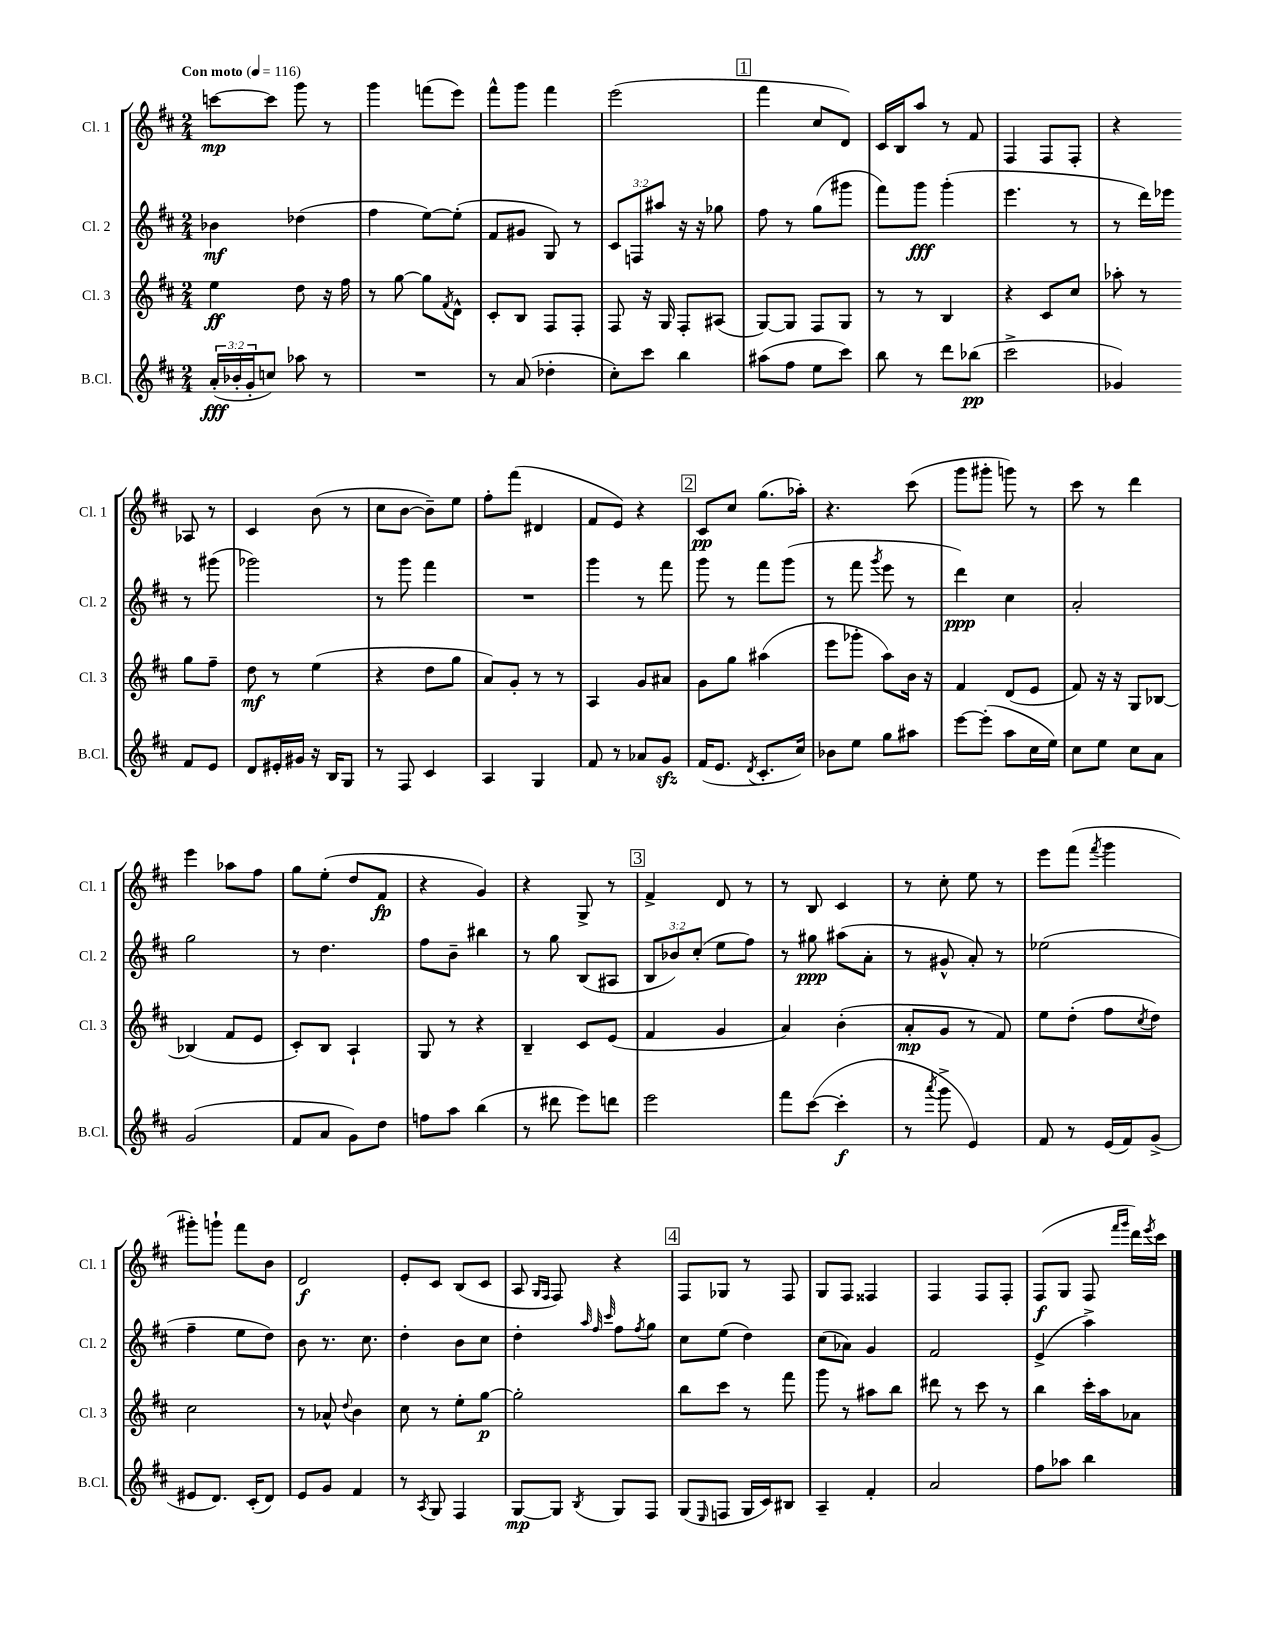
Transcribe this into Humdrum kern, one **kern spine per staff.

**kern	**dynam	**kern	**dynam	**kern	**dynam	**kern	**dynam
*part4	*part4	*part3	*part3	*part2	*part2	*part1	*part1
*staff4	*staff4	*staff3	*staff3	*staff2	*staff2	*staff1	*staff1
*I"B.Cl.	*	*I"Cl. 3	*	*I"Cl. 2	*	*I"Cl. 1	*
*I'B.Cl.	*	*I'Cl. 3	*	*I'Cl. 2	*	*I'Cl. 1	*
*clefG2	*	*clefG2	*	*clefG2	*	*clefG2	*
*k[f#c#]	*	*k[f#c#]	*	*k[f#c#]	*	*k[f#c#]	*
*M2/4	*	*M2/4	*	*M2/4	*	*M2/4	*
*MM116	*	*MM116	*	*MM116	*	*MM116	*
=1	=1	=1	=1	=1	=1	=1	=1
!	!	!	!	!	!	!LO:TX:a:B:t=Con moto	!
(24a'/LL	fff	4ee\	ff	4b-X\	mf	[8cccn\L	mp
24b-X'/	.	.	.	.	.	.	.
24g'/J	.	.	.	.	.	.	.
8ccn/J)	.	.	.	.	.	8ccc\J]	.
8aa-X\	.	8dd\	.	(4dd-X\	.	8ggg\	.
8r	.	16r	.	.	.	8r	.
.	.	16ff#\	.	.	.	.	.
=2	=2	=2	=2	=2	=2	=2	=2
2r	.	8r	.	4ff#\	.	4ggg\	.
.	.	[8gg\	.	.	.	.	.
.	.	8gg\L]	.	[8ee\L)	.	(8fffn\L	.
.	.	8qf#/	.	.	.	.	.
.	.	8d^^\J	.	(8ee'\J]	.	8eee\J)	.
=3	=3	=3	=3	=3	=3	=3	=3
8r	.	8c#'/L	.	8f#/L	.	8fff#^^\L	.
(8a/	.	8B/J	.	8g#X/J	.	8ggg\J	.
4dd-X'\	.	8F#/L	.	8G/)	.	4fff#\	.
.	.	8F#'/J	.	8r	.	.	.
=4	=4	=4	=4	=4	=4	=4	=4
8cc#'\L)	.	8F#/	.	12c#/L	.	(2eee\	.
.	.	.	.	12Fn/	.	.	.
8ccc#\J	.	16r	.	.	.	.	.
.	.	.	.	12aa#X/J	.	.	.
.	.	16G/	.	.	.	.	.
4bb\	.	8F#'/L	.	16r	.	.	.
.	.	.	.	16r	.	.	.
.	.	(8A#X/J	.	8gg-X\	.	.	.
!!LO:REH:place=s1:t=1
=5	=5	=5	=5	=5	=5	=5	=5
(8aa#X\L	.	[8G/L)	.	8ff#\	.	4fff#\	.
8ff#\J	.	8G/J]	.	8r	.	.	.
8ee\L	.	8F#/L	.	(8gg\L	.	8cc#/L	.
8ccc#\J)	.	8G/J	.	8ggg#X\J	.	8d/J)	.
=6	=6	=6	=6	=6	=6	=6	=6
8bb\	.	8r	.	8fff#\L)	.	16c#/LL	.
.	.	.	.	.	.	16B/J	.
8r	.	8r	.	8ggg\J	fff	8aa/J	.
8ddd\L	.	4B/	.	(4ggg'\	.	8r	.
(8bb-X\J	pp	.	.	.	.	8f#/	.
=7	=7	=7	=7	=7	=7	=7	=7
2ccc#^\	.	4r	.	4.eee\	.	4F#/	.
.	.	8c#/L	.	.	.	8F#/L	.
.	.	8cc#/J	.	8r	.	8F#'/J	.
=8	=8	=8	=8	=8	=8	=8	=8
4g-X/)	.	8aa-X'\	.	8r	.	4r	.
.	.	8r	.	16ddd\LL)	.	.	.
.	.	.	.	16eee-X\JJ	.	.	.
8f#/L	.	8gg\L	.	8r	.	8A-X/	.
8e/J	.	8ff#~\J	.	(8ggg#X\	.	8r	.
!!LO:LB:g=z
=9	=9	=9	=9	=9	=9	=9	=9
8d/L	.	8dd\	mf	2ggg-X\)	.	4c#/	.
16e#X'/L	.	8r	.	.	.	.	.
16g#X/JJ	.	.	.	.	.	.	.
16r	.	(4ee\	.	.	.	(8b\	.
16B/KL	.	.	.	.	.	.	.
8G/J	.	.	.	.	.	8r	.
=10	=10	=10	=10	=10	=10	=10	=10
8r	.	4r	.	8r	.	8cc#\L	.
8F#/	.	.	.	8ggg\	.	[8b\J	.
4c#/	.	8dd\L	.	4fff#\	.	8b~\L])	.
.	.	8gg\J	.	.	.	8ee\J	.
=11	=11	=11	=11	=11	=11	=11	=11
4A/	.	8a/L)	.	2r	.	8ff#'\L	.
.	.	8g'/J	.	.	.	(8fff#\J	.
4G/	.	8r	.	.	.	4d#X/	.
.	.	8r	.	.	.	.	.
=12	=12	=12	=12	=12	=12	=12	=12
8f#/	.	4A/	.	4ggg\	.	8f#/L	.
8r	.	.	.	.	.	8e/J)	.
8a-X/L	.	8g/L	.	8r	.	4r	.
8gzz/J	.	8a#X/J	.	8fff#\	.	.	.
!!LO:REH:place=s1:t=2
=13	=13	=13	=13	=13	=13	=13	=13
(16f#/KL	.	8g\L	.	8ggg\	.	8c#/L	pp
8.e/J	.	.	.	.	.	.	.
.	.	8gg\J	.	8r	.	8cc#/J	.
8qd/	.	.	.	.	.	.	.
8.c#'/L	.	(4aa#X\	.	8fff#\L	.	(8.gg\L	.
.	.	.	.	(8ggg\J	.	.	.
16cc#/Jk)	.	.	.	.	.	16aa-X'\Jk)	.
=14	=14	=14	=14	=14	=14	=14	=14
8b-X\L	.	8eee\L	.	8r	.	4.r	.
8ee\J	.	8ggg-X'\J	.	8fff#\	.	.	.
.	.	.	.	8qggg/	.	.	.
8gg\L	.	8aa\L)	.	8eee\	.	.	.
8aa#X\J	.	16b\Jk	.	8r	.	(8ccc#\	.
.	.	16r	.	.	.	.	.
=15	=15	=15	=15	=15	=15	=15	=15
[8eee\L	.	4f#/	.	4ddd\)	ppp	8ggg\L	.
(8eee'\J]	.	.	.	.	.	8ggg#X'\J	.
8aa\L	.	(8d/L	.	4cc#\	.	8gggn\)	.
16cc#\L	.	8e/J	.	.	.	8r	.
16ee\JJ)	.	.	.	.	.	.	.
=16	=16	=16	=16	=16	=16	=16	=16
8cc#\L	.	8f#/)	.	2a'/	.	8ccc#\	.
8ee\J	.	16r	.	.	.	8r	.
.	.	16r	.	.	.	.	.
8cc#\L	.	8G/L	.	.	.	4ddd\	.
8a\J	.	[8B-X/J	.	.	.	.	.
!!LO:LB:g=z
=17	=17	=17	=17	=17	=17	=17	=17
(2g/	.	(4B-X/]	.	2gg\	.	4eee\	.
.	.	8f#/L	.	.	.	8aa-X\L	.
.	.	8e/J	.	.	.	8ff#\J	.
=18	=18	=18	=18	=18	=18	=18	=18
8f#/L	.	8c#'/L)	.	8r	.	8gg\L	.
8a/J	.	8B/J	.	4.dd\	.	(8ee'\J	.
8g\L)	.	4A`/	.	.	.	8dd/L	.
8dd\J	.	.	.	.	.	8f#/J	fp
=19	=19	=19	=19	=19	=19	=19	=19
8ffn\L	.	8G/	.	8ff#\L	.	4r	.
8aa\J	.	8r	.	8b~\J	.	.	.
(4bb\	.	4r	.	4bb#X\	.	4g/)	.
=20	=20	=20	=20	=20	=20	=20	=20
8r	.	4B~/	.	8r	.	4r	.
8ddd#X\	.	.	.	8gg\	.	.	.
8eee\L)	.	8c#/L	.	(8B/L	.	8G^/	.
8dddn\J	.	(8e/J	.	8A#X/J	.	8r	.
!!LO:REH:place=s1:t=3
=21	=21	=21	=21	=21	=21	=21	=21
2eee\	.	4f#/	.	12B/L	.	4f#^/	.
.	.	.	.	12b-X/)	.	.	.
.	.	.	.	(12cc#'/J	.	.	.
.	.	4g/	.	8ee\L	.	8d/	.
.	.	.	.	8ff#\J)	.	8r	.
=22	=22	=22	=22	=22	=22	=22	=22
8fff#\L	.	4a/)	.	8r	.	8r	.
([8ccc#\J	.	.	.	8gg#X\	ppp	8B/	.
4ccc#'\]	f	(4b'\	.	(8aa#X\L	.	4c#/	.
.	.	.	.	8a'\J	.	.	.
=23	=23	=23	=23	=23	=23	=23	=23
8r	.	8a'/L	mp	8r	.	8r	.
8qaaa/	.	.	.	.	.	.	.
8ggg^\	.	8g/J	.	8g#X^^/	.	8cc#'\	.
4e/)	.	8r	.	8a'/)	.	8ee\	.
.	.	8f#/)	.	8r	.	8r	.
=24	=24	=24	=24	=24	=24	=24	=24
8f#/	.	8ee\L	.	(2ee-X\	.	8eee\L	.
8r	.	(8dd'\J	.	.	.	(8fff#\J	.
.	.	.	.	.	.	8qfff#/	.
(16e/LL	.	8ff#\L	.	.	.	4ggg\	.
16f#/J)	.	.	.	.	.	.	.
.	.	8qcc#/	.	.	.	.	.
(8g^/J	.	8dd\J)	.	.	.	.	.
!!LO:LB:g=z
=25	=25	=25	=25	=25	=25	=25	=25
8e#X/L	.	2cc#\	.	4ff#~\	.	8ggg#X'\L)	.
8.d/J)	.	.	.	.	.	8gggn`\J	.
.	.	.	.	8ee\L	.	8fff#\L	.
(16c#'/KL	.	.	.	.	.	.	.
8d/J)	.	.	.	8dd\J)	.	8b\J	.
=26	=26	=26	=26	=26	=26	=26	=26
8e/L	.	8r	.	8b\	.	2d/	f
8g/J	.	8a-X^^/	.	8.r	.	.	.
.	.	8qqdd/	.	.	.	.	.
4f#/	.	4b\	.	.	.	.	.
.	.	.	.	8.cc#\	.	.	.
=27	=27	=27	=27	=27	=27	=27	=27
8r	.	8cc#\	.	4dd'\	.	8e'/L	.
8qA/	.	.	.	.	.	.	.
8G/	.	8r	.	.	.	8c#/J	.
4F#/	.	8ee'\L	.	8b\L	.	(8B/L	.
.	.	[8gg\J	p	8cc#\J	.	8c#/J	.
=28	=28	=28	=28	=28	=28	=28	=28
[8G/L	mp	2gg'\]	.	4dd'\	.	8A/	.
.	.	.	.	.	.	16qqG/LL	.
.	.	.	.	.	.	16qqF#/JJ	.
8G/J]	.	.	.	.	.	8F#/)	.
.	.	.	.	32qqaa/	.	.	.
.	.	.	.	32qqff#/	.	.	.
8qB/	.	.	.	32qqccc#/	.	.	.
8G/L	.	.	.	8ff#\L	.	4r	.
.	.	.	.	8qff#/	.	.	.
8F#/J	.	.	.	8gg\J	.	.	.
!!LO:REH:place=s1:t=4
=29	=29	=29	=29	=29	=29	=29	=29
(8G/L	.	8bb\L	.	8cc#\L	.	8F#/L	.
16qqE/	.	.	.	.	.	.	.
8Fn/J	.	8ccc#\J	.	(8ee\J	.	8G-X/J	.
16G/LL	.	8r	.	4dd\)	.	8r	.
16c#/J)	.	.	.	.	.	.	.
8B#X/J	.	8fff#\	.	.	.	8F#/	.
=30	=30	=30	=30	=30	=30	=30	=30
4A~/	.	8ggg\	.	(8cc#\L	.	8G/L	.
.	.	8r	.	8a-X\J)	.	8F#/J	.
4f#'/	.	8aa#X\L	.	4g/	.	4F##X/	.
.	.	8bb\J	.	.	.	.	.
=31	=31	=31	=31	=31	=31	=31	=31
2a/	.	8ddd#X\	.	2f#/	.	4F#/	.
.	.	8r	.	.	.	.	.
.	.	8ccc#\	.	.	.	8F#/L	.
.	.	8r	.	.	.	8F#'/J	.
=32	=32	=32	=32	=32	=32	=32	=32
8ff#\L	.	4bb\	.	(4e^/	.	(8F#/L	f
8aa-X\J	.	.	.	.	.	8G/J	.
4bb\	.	16ccc#'\LL	.	4aa^\)	.	8F#/	.
.	.	16aa\J	.	.	.	.	.
.	.	.	.	.	.	16qqfff#/LL	.
.	.	.	.	.	.	16qqggg/JJ	.
.	.	8a-X\J	.	.	.	16ddd\LL)	.
.	.	.	.	.	.	8qeee/	.
.	.	.	.	.	.	16ccc#\JJ	.
==	==	==	==	==	==	==	==
*-	*-	*-	*-	*-	*-	*-	*-
